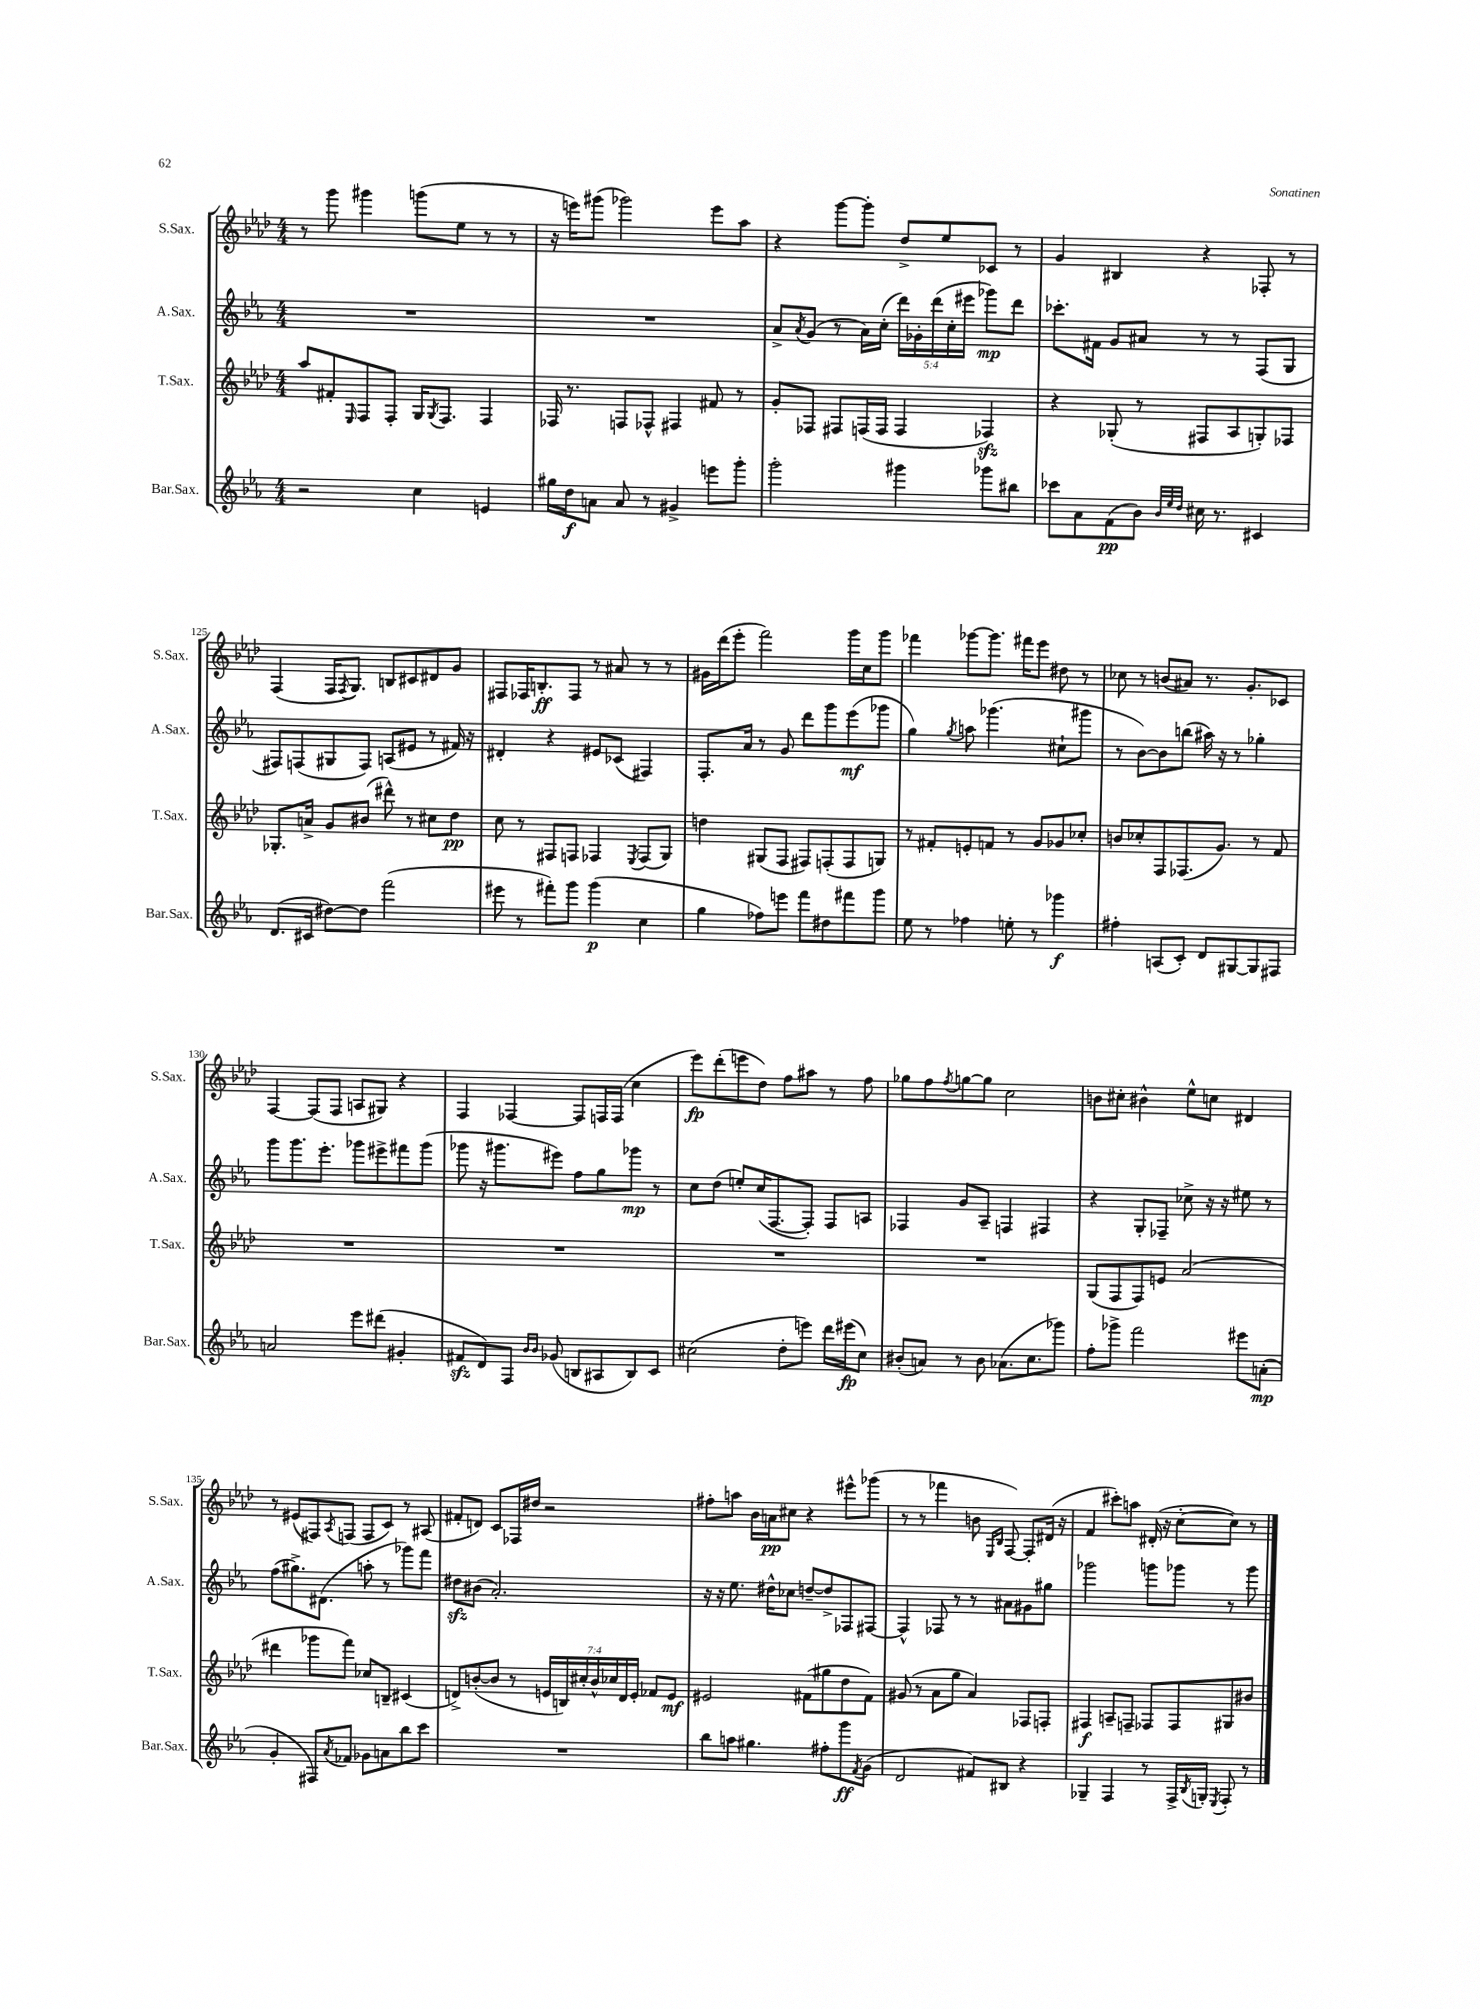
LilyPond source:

<<
\new StaffGroup <<
\new Staff = "s0" \with { instrumentName = "S.Sax." shortInstrumentName = "S.Sax." } {
    \clef treble \key aes \major \numericTimeSignature \time 4/4
    r8 g'''8 gis'''4 g'''8( ees''8 r8 r8 |
    r16 e'''16) gis'''8( ges'''2) e'''8 aes''8 |
    r4 g'''8~ g'''8-. des''8-> ees''8 ces'8 r8 |
    g'4 bis4 r4 fes8-. r8 |
    f4( f16 \acciaccatura { f8 } g8.) b8 cis'8 dis'8 g'8 |
    fis8 fes16 b8.-.\ff fes8 r8 ais'8 r8 r8 |
    gis'16 des'''16( ees'''8-. f'''2) g'''16 c''16 g'''8 |
    fes'''4 ges'''8~ ges'''8. fis'''16 ees'''8 dis''8 r8 |
    ces''8 r8 b'8( ais'8) r8. g'8.-. ces'8 |
    f4~ f8( f8 a8 gis8) r4 |
    f4 fes4~ fes8 f16 f16( c''4 |
    ees'''8\fp) des'''8-.( e'''8 des''8) f''8 ais''8 r8 f''8 |
    ges''8 f''8 \acciaccatura { f''8 } g''8~ g''8 c''2 |
    b'8 cis''8-. bis'4-^ ees''8-^ c''8 dis'4 |
    r8 eis'8( fis8) \acciaccatura { aes8 } f8( f8 c'8) r8 ais8( |
    fis'8-. d'8) c'8 fes16 dis''16 r2 |
    fis''8-. a''8 bes'16 a'16\pp cis''8 r4 eis'''8-^ ges'''8( |
    r8 r8 fes'''4 b'8 \grace { ees16 bes16 } f8~) f8-. dis'16( r16 |
    f'4 cis'''8-.) a''8 dis'16-.( r16 c''8~-. c''8) r8 \bar "|." |
}
\new Staff = "s1" \with { instrumentName = "A.Sax." shortInstrumentName = "A.Sax." } {
    \clef treble \key ees \major \numericTimeSignature \time 4/4 \override Staff.TupletNumber.text = #tuplet-number::calc-fraction-text
    R1 |
    R1 |
    aes'8-> \acciaccatura { aes'8 } g'8( r8 aes'16) c''16-.( \tuplet 5/4 { d'''16) ges'16-. d'''16( c''16-. eis'''16 } ges'''8\mp) d'''8 |
    ces'''8.-. fis'16 g'8 ais'8 r8 r8 f8( g8 |
    fis8) f8( gis8 f8) a8( eis'8 r8 fis'16) r16 |
    dis'4-. r4 eis'8 ces'8( fis4) |
    f8.-. aes'16 r8 g'8 d'''8 g'''8 ees'''8\mf( ges'''8 |
    g''4) \acciaccatura { g''8 } a''8 ges'''4.( cis''8-! gis'''8 |
    r8 bes'8~) bes'8 b''8( ais''16) r16 r8 ges''4-. |
    g'''8 g'''8. ees'''8.-. ges'''8 eis'''8-> fis'''8 ges'''8( |
    ges'''8 r16 gis'''8. eis'''8) f''8 g''8 ges'''8\mp r8 |
    c''8 d''8( e''8-.) c''16( f8.~ f8-.) f8 a8 |
    fes4 g'8 aes8-- f4 fis4 |
    r4 g8-. fes8-- ces''8-> r16 r16 eis''8 r8 |
    f''8( gis''8.->) dis'8.( a''8-. r8 ges'''8) f'''8 |
    dis''8\sfz bis'8( aes'2.-.) |
    r16 r16 ees''8. dis''16-^ ces''8 d''8~-- d''8-> fes8 fis8~ |
    fis4-^ fes8 r8 r8 ais'8 gis'8 gis''8 |
    ges'''2 g'''8 ges'''8 r8 ges'''8 \bar "|." |
}
\new Staff = "s2" \with { instrumentName = "T.Sax." shortInstrumentName = "T.Sax." } {
    \clef treble \key aes \major \numericTimeSignature \time 4/4 \override Staff.TupletNumber.text = #tuplet-number::calc-fraction-text
    aes''8 fis'8-. \grace { ees16 } f8 f8-. g16 \acciaccatura { g8 } f8. f4 |
    fes16 r8. f8 fes8-^ fis4 fis'8 r8 |
    g'8-. fes8 fis8 f16( f16 f4 fes4\sfz) |
    r4 ges8-.( r8 fis8 aes8 g8-.) fes8 |
    ges8.-. a'16-> g'8 bis'8( dis'''8-^) r8 cis''8 des''8\pp |
    c''8 r8 fis8 f8 fes4 \acciaccatura { ees8 } fes8( g8) |
    d''4 gis8( f8 fis8) f8-.( f8 g8) |
    r8 fis'8-. e'8-. f'8 r8 g'8 ges'8 ces''8-. |
    b'8 ces''8-. f8 fes8.( g'8.) r8 f'8 |
    R1 |
    R1 |
    R1 |
    R1 |
    g8( f8 f8) e'8 aes'2( |
    dis'''4 ges'''8 f'''8) ces''8 b8-- cis'4( |
    d'8->) b'8~-.( b'8 r8 \tuplet 7/4 { e'16 b16) cis''16-. b'16-^ ces''16 d'16 e'16-. } fes'8 e'8\mf |
    eis'2 fis'8( gis''8 des''8 fis'8) |
    gis'8( r8 aes'8 g''8 aes'4) fes8 f8-. |
    fis4\f a8-- f8-- fes8 fes8 gis8 bis'8 \bar "|." |
}
\new Staff = "s3" \with { instrumentName = "Bar.Sax." shortInstrumentName = "Bar.Sax." } {
    \clef treble \key ees \major \numericTimeSignature \time 4/4
    r2 c''4 e'4 |
    gis''16 d''16\f a'8 a'8 r8 gis'4-> e'''8 g'''8-. |
    g'''2-. gis'''4 ges'''8 bis''8 |
    ces'''8 aes'8 f'8\pp( bes'8) \grace { bes'32 ees''32 d''32 } cis''16 r8. cis'4 |
    d'8.( cis'16 dis''8~) dis''8 f'''2( |
    eis'''8 r8 fis'''8-.) g'''8 g'''4\p( c''4 |
    g''4 fes''8) e'''8 f'''8 dis''8 fis'''8 g'''8 |
    ees''8 r8 fes''4 e''8-. r8 ges'''4\f |
    fis''4-. a8( c'8-.) d'8 gis8~ gis8 fis8 |
    a'2 ees'''8 dis'''8( gis'4-. |
    fis'8\sfz d'8) f8 \grace { bes'16 bes'16 } ges'8( b8 ais8 b8) c'8 |
    cis''2( d''8-. e'''8) d'''16 eis'''16\fp( cis''8) |
    bis'8-.( a'8) r8 bis'8 aes'8.( c''8. ges'''8) |
    f''8-. ges'''8-> f'''2 eis'''8 a'8-.\mp( |
    g'4-. fis8) \acciaccatura { aes'8 } fes'8 ges'8 a'8 bes''8 c'''8 |
    R1 |
    bes''8 a''8 gis''4. fis''8-. g'''8\ff \acciaccatura { f'8 } g'8( |
    d'2 fis'8) bis8 r4 |
    ges4-- f4 r8 f16-> \acciaccatura { bes8 } g16-. \acciaccatura { ees8 } f8-. r8 \bar "|." |
}
>>
>>
\layout { \context { \Score currentBarNumber = #121 \override BarNumber.break-visibility = ##(#f #t #t) barNumberVisibility = #(every-nth-bar-number-visible 5) } }
